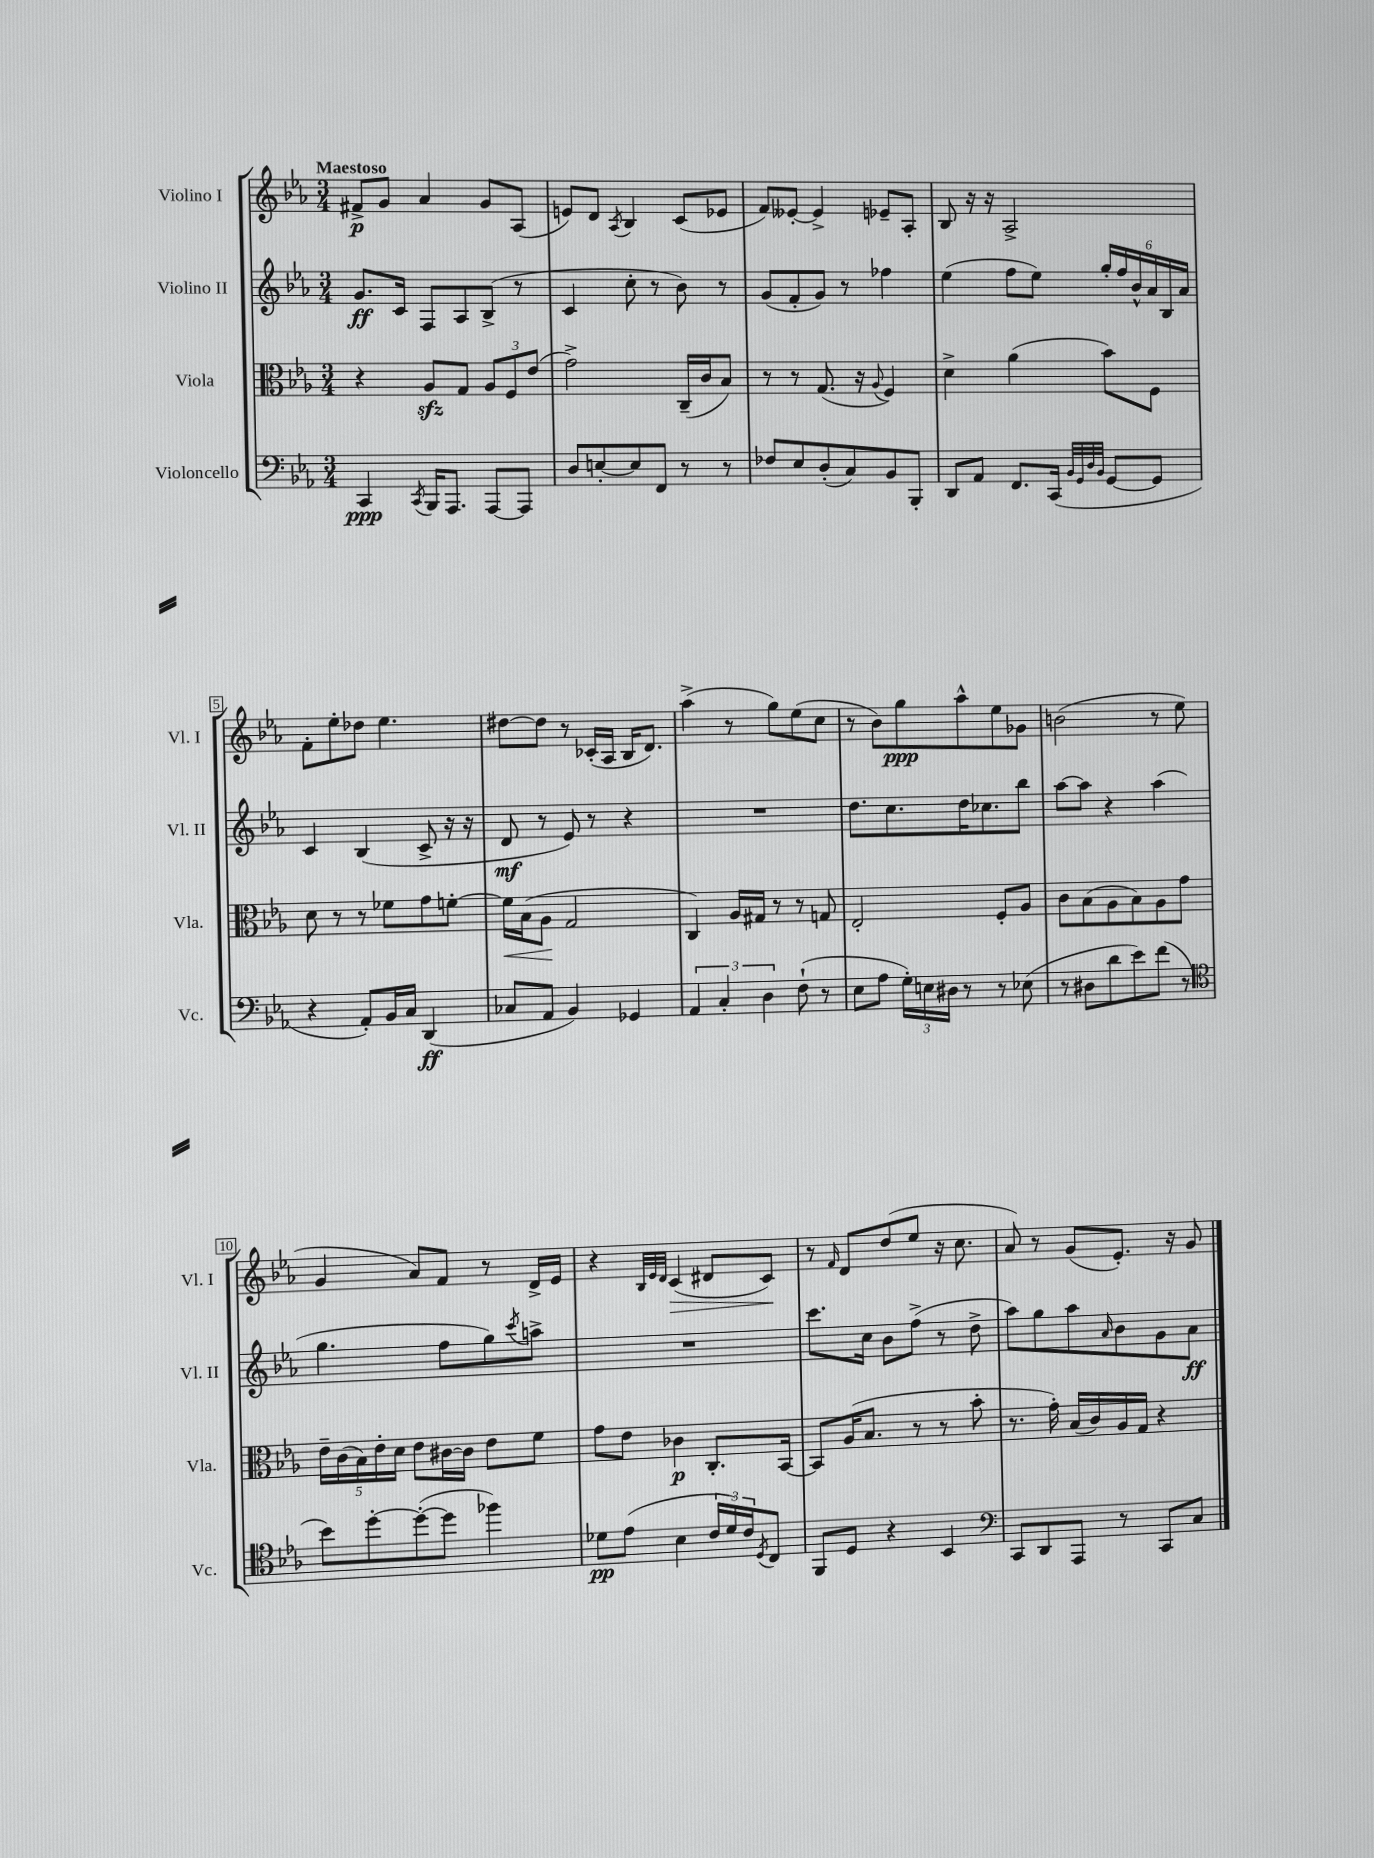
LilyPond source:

<<
\new StaffGroup <<
\new Staff = "s0" \with { instrumentName = "Violino I" shortInstrumentName = "Vl. I" } {
    \clef treble \key ees \major \numericTimeSignature \time 3/4 \tempo "Maestoso"
    fis'8->\p g'8 aes'4 g'8 aes8( |
    e'8) d'8 \acciaccatura { aes8 } bes4 c'8( ees'8 |
    f'8) eeses'8~-. eeses'4-> ees'8-- aes8-. |
    bes8 r16 r16 aes2-> |
    f'8-. ees''8-. des''8 ees''4. |
    dis''8~ dis''8 r8 ces'16-.( aes16 bes16 d'8.) |
    aes''4->( r8 g''8) ees''8( c''8 |
    r8 bes'8) g''8\ppp aes''8-^ ees''8 ges'8 |
    b'2( r8 ees''8 |
    g'4 aes'8) f'8 r8 d'16-> ees'16 |
    r4 \grace { bes32 ees'32 d'32 } c'4\>( dis'8 c'8\!) |
    r8 \grace { f'16 } d'8 d''8( ees''8 r16 c''8. |
    aes'8) r8 g'8( ees'8.-.) r16 g'8 \bar "|." |
}
\new Staff = "s1" \with { instrumentName = "Violino II" shortInstrumentName = "Vl. II" } {
    \clef treble \key ees \major \numericTimeSignature \time 3/4
    g'8.\ff c'16 f8 aes8 bes8->( r8 |
    c'4 c''8-. r8 bes'8) r8 |
    g'8( f'8-. g'8) r8 fes''4 |
    ees''4( f''8 ees''8) \tuplet 6/4 { g''16-. f''16 bes'16-^ aes'16 bes16 aes'16 } |
    c'4 bes4( c'8-> r16 r16 |
    d'8\mf r8 ees'8) r8 r4 |
    R2. |
    d''8. c''8. d''16 ces''8. bes''8 |
    aes''8~ aes''8 r4 aes''4( |
    g''4. f''8 g''8) \acciaccatura { c'''8 } a''8-> |
    R2. |
    c'''8. c''16 bes'8 f''8->( r8 d''8-> |
    aes''8) g''8 aes''8 \grace { aes'16 } bes'8 g'8 aes'8\ff \bar "|." |
}
\new Staff = "s2" \with { instrumentName = "Viola" shortInstrumentName = "Vla." } {
    \clef alto \key ees \major \numericTimeSignature \time 3/4
    r4 aes8\sfz g8 \tuplet 3/2 { aes8 f8 ees'8( } |
    g'2->) c16--( c'16 bes8) |
    r8 r8 g8.( r16 \appoggiatura { aes8 } f4) |
    d'4-> aes'4( bes'8) f8 |
    d'8 r8 r8 fes'8 g'8 f'8~-. |
    f'16\< bes16( aes8\! g2 |
    c4) aes16 gis16 r8 r8 g8 |
    ees2-. f8-. aes8 |
    c'8 bes8( aes8 bes8) aes8 g'8 |
    \tuplet 5/4 { ees'16-- c'16( bes16) ees'16-. d'16 } ees'8 cis'16~ cis'16 ees'8 f'8 |
    g'8 ees'8 ces'4\p c8.-. bes,16~ |
    bes,8 aes16( bes8. r8 r8 bes'8-. |
    r8. g'16-.) bes16( c'16) aes16 g16 r4 \bar "|." |
}
\new Staff = "s3" \with { instrumentName = "Violoncello" shortInstrumentName = "Vc." } {
    \clef bass \key ees \major \numericTimeSignature \time 3/4
    c,4\ppp \acciaccatura { c,8 } bes,,16 aes,,8. aes,,8~ aes,,8 |
    d8 e8~-. e8 f,8 r8 r8 |
    fes8 ees8 d8-.( c8) bes,8 bes,,8-. |
    d,8 aes,8 f,8. c,16( \grace { bes,32 g,32 d32 bes,32 } g,8~ g,8 |
    r4 aes,8-.) bes,16 c16 d,4\ff( |
    ces8 aes,8 bes,4) ges,4 |
    \tuplet 3/2 { aes,4 c4-. d4 } f8-!( r8 |
    ees8 aes8 \tuplet 3/2 { g16-.) e16 dis16 } r8 r8 ees8( |
    r8 dis8 d'8 ees'8) f'8( r8 |
    \clef tenor bes'8) d''8~-. d''8~-.( d''8 fes''4) |
    des'8\pp ees'8( bes4 \tuplet 3/2 { c'16 des'16) c'16 } \acciaccatura { d8 } c8 |
    f,8 d8 r4 bes,4 |
    \clef bass c,8 d,8 aes,,8 r8 c,8 c8 \bar "|." |
}
>>
>>
\layout { \context { \Score \override BarNumber.stencil = #(make-stencil-boxer 0.1 0.3 ly:text-interface::print) } }
